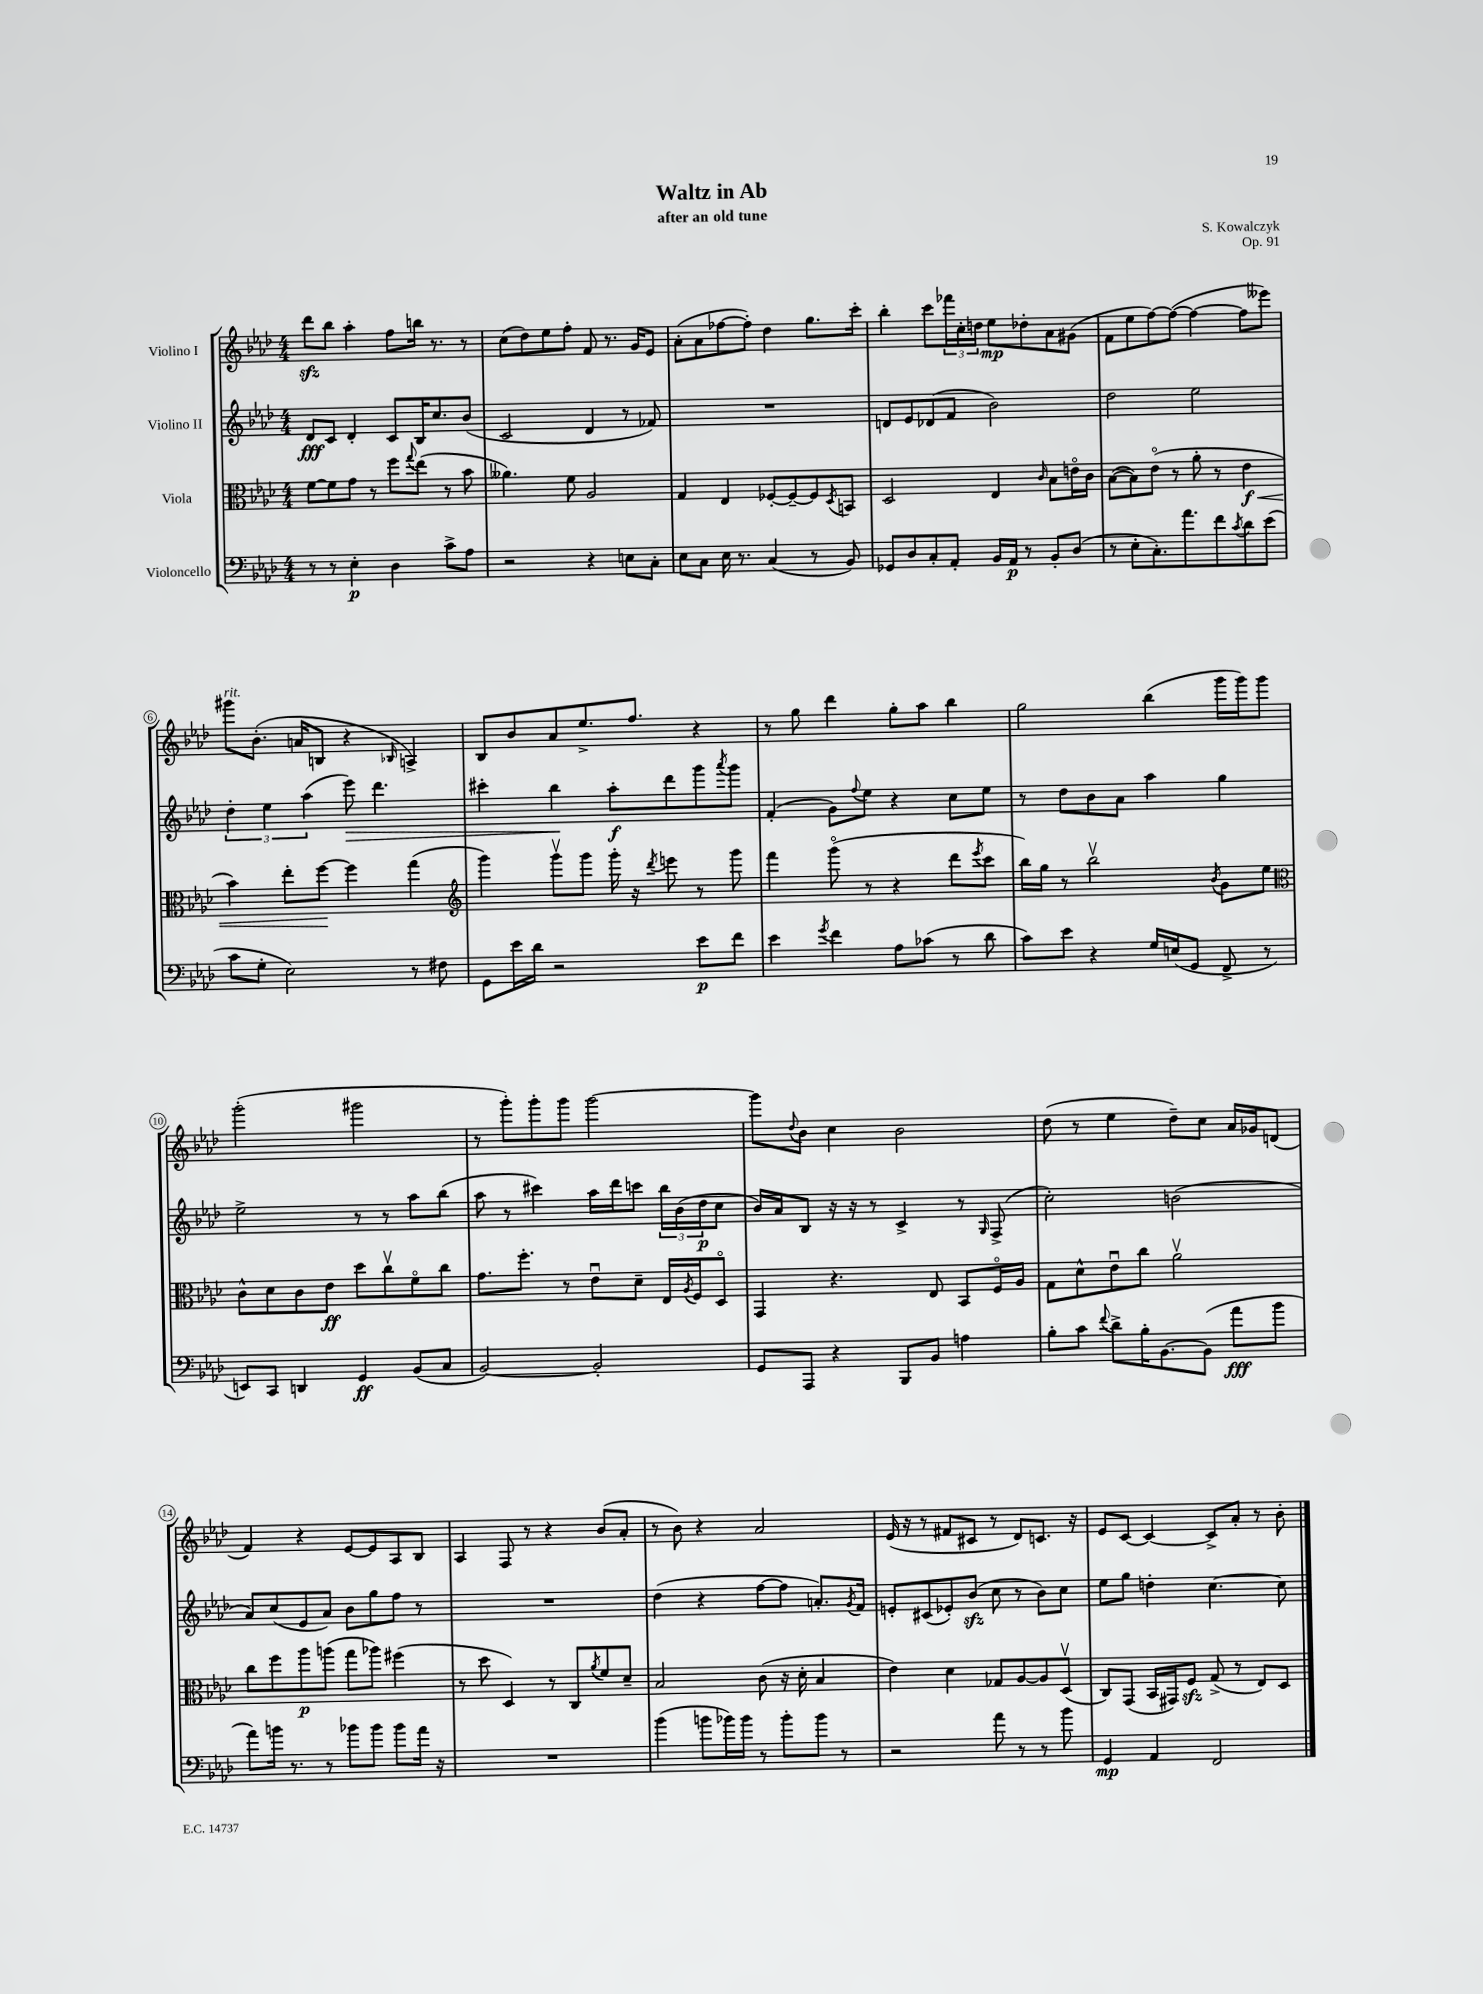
\header { title = "Waltz in Ab" composer = "S. Kowalczyk" subtitle = "after an old tune" opus = "Op. 91" }
<<
\new StaffGroup <<
\new Staff = "s0" \with { instrumentName = "Violino I" } {
    \clef treble \key aes \major \numericTimeSignature \time 4/4
    des'''8\sfz bes''8 aes''4-. f''8 b''16 r8. r8 |
    c''8( des''8) ees''8 f''8-. f'8 r8. g'16 ees'8 |
    aes'8-.( aes'8 fes''8~ fes''8-.) des''4 g''8. c'''16-. |
    bes''4-. c'''8 \tuplet 3/2 { fes'''16 c''16-. d''16 } ees''8\mp des''8-. aes'8 gis'8( |
    f'8 ees''8 f''8~) f''8~( f''4~ f''8 eeses'''8) |
    gis'''8^\markup { \italic "rit." } bes'8.-.( a'16 b8 r4 \grace { bes16 } a4->) |
    bes8 bes'8 aes'8 ees''8.-> f''8. r4 |
    r8 g''8 des'''4 g''8-. aes''8 bes''4 |
    g''2 bes''4( g'''16 g'''16) g'''8 |
    g'''2-.( gis'''2 |
    r8 g'''8-.) g'''8-. g'''8 g'''2~ |
    g'''8 \appoggiatura { des''8 } bes'8 c''4 bes'2 |
    des''8( r8 ees''4 des''8--) c''8 aes'16 ges'16 d'8( |
    f'4) r4 ees'8~ ees'8 aes8 bes8 |
    aes4 f8 r8 r4 bes'8( aes'8-. |
    r8 bes'8) r4 aes'2 |
    ees'16( r16 r8 fis'8 cis'8 r8 des'8) c'8. r16 |
    ees'8 c'8~ c'4~ c'8-> aes'8-. r8 bes'8-. \bar "|." |
}
\new Staff = "s1" \with { instrumentName = "Violino II" } {
    \clef treble \key aes \major \numericTimeSignature \time 4/4
    des'8\fff c'8 des'4-. c'8 bes16 c''8. bes'8( |
    c'2 des'4 r8 fes'8) |
    R1 |
    d'8 ees'8 des'8( f'8 bes'2) |
    des''2 ees''2 |
    \tuplet 3/2 { des''4-. ees''4 aes''4( } ees'''8\>) des'''4. |
    cis'''4-. bes''4\! aes''8-.\f des'''8 g'''8 \acciaccatura { aes'''8 } g'''8 |
    f'4-.( g'8) \appoggiatura { f''8 } ees''8 r4 c''8 ees''8 |
    r8 des''8 bes'8 aes'8 aes''4 g''4 |
    ees''2-> r8 r8 aes''8 bes''8( |
    aes''8 r8 cis'''4) aes''16 des'''16 c'''8 \tuplet 3/2 { bes''16 bes'16( des''16\p } c''8 |
    bes'16) aes'16 bes8 r16 r16 r8 c'4-> r8 \grace { g16 } f8->( |
    c''2-.) b'2( |
    aes'8) c''8( ees'8 aes'8) bes'8 g''8 f''8 r8 |
    R1 |
    des''4( r4 f''8~ f''8 a'8.-.) \acciaccatura { g'8 } f'16 |
    e'8-. cis'8( ees'8-.) bes'8\sfz( c''8 r8 bes'8) c''8 |
    ees''8 g''8 d''4-. c''4.~ c''8 \bar "|." |
}
\new Staff = "s2" \with { instrumentName = "Viola" } {
    \clef alto \key aes \major \numericTimeSignature \time 4/4
    f'8~ f'8 g'8 r8 f''8 \appoggiatura { g''8 } ees''8( r8 bes'8 |
    aeses'4.) f'8 aes2 |
    g4 ees4 fes8~-. fes8~-- fes8 \acciaccatura { des8 } b,8 |
    des2 ees4 \grace { c'16 } bes8 e'16\flageolet c'16 |
    bes8~( bes8) ees'8\flageolet( r8 aes'8-. r8 ees'4\f\< |
    bes'4) ees''8-. f''8~\! f''4 g''4( |
    \clef treble g'''4) g'''8\upbow g'''8 g'''16-. r16 \acciaccatura { des'''8 } e'''8 r8 g'''8 |
    f'''4 g'''8\flageolet( r8 r4 des'''8 \acciaccatura { ees'''8 } c'''8 |
    bes''16) g''16 r8 bes''2\upbow \acciaccatura { bes'8 } g'8 ees''8 |
    \clef alto c'8-^ des'8 c'8 ees'8\ff des''8 c''8\upbow f'8\flageolet c''8 |
    g'8. f''8.-. r8 ees'8\downbow des'8-- ees16 \acciaccatura { aes8 } f16 des8\flageolet |
    g,4 r4. ees8 bes,8 f16\flageolet aes16 |
    g8 des'8-^ ees'8\downbow c''8 aes'2\upbow |
    c''8 f''8 aes''8\p a''8( g''8 aes''8) fis''4( |
    r8 des''8 des4) r8 c8 \acciaccatura { aes'8 } f'8 des'8-- |
    bes2 c'8( r16 des'16-. bes4 |
    ees'4) des'4 ges8 aes8~ aes8 des8\upbow( |
    c8) g,8( bes,16 gis,16) f8\sfz g8->( r8 ees8) des8 \bar "|." |
}
\new Staff = "s3" \with { instrumentName = "Violoncello" } {
    \clef bass \key aes \major \numericTimeSignature \time 4/4
    r8 r8 ees4-.\p des4 c'8-> aes8 |
    r2 r4 e8 c8-. |
    ees8 c8 ees16 r8. c4( r8 bes,8) |
    ges,8 des8 c8-. aes,8-. bes,16 aes,16\p r8 bes,8-. des8( |
    r8 ees8-. c8.-.) aes'8. f'8 \acciaccatura { c'8 } des'8 ees'8( |
    c'8 g8-. ees2) r8 fis8 |
    g,8 ees'16 des'16 r2 ees'8\p f'8 |
    ees'4 \acciaccatura { g'8 } f'4 aes8 ces'8( r8 des'8 |
    c'8) ees'8 r4 g16 e16( g,8 f,8-> r8 |
    e,8) c,8 d,4 g,4\ff bes,8( c8 |
    bes,2~) bes,2-. |
    g,8 aes,,8 r4 bes,,8 bes,8 a4 |
    bes8-. c'8 \appoggiatura { f'8 } des'8-> bes16-. bes,8.~ bes,8( aes'8\fff bes'8 |
    aes'8) b'16 r8. r8 bes'8 bes'8 bes'8 aes'16 r16 |
    R1 |
    bes'4( b'8 bes'16) bes'16 r8 bes'8-. bes'8 r8 |
    r2 aes'8 r8 r8 bes'8 |
    g,4\mp aes,4 f,2 \bar "|." |
}
>>
>>
\layout { \context { \Score \override BarNumber.stencil = #(make-stencil-circler 0.1 0.3 ly:text-interface::print) } }
